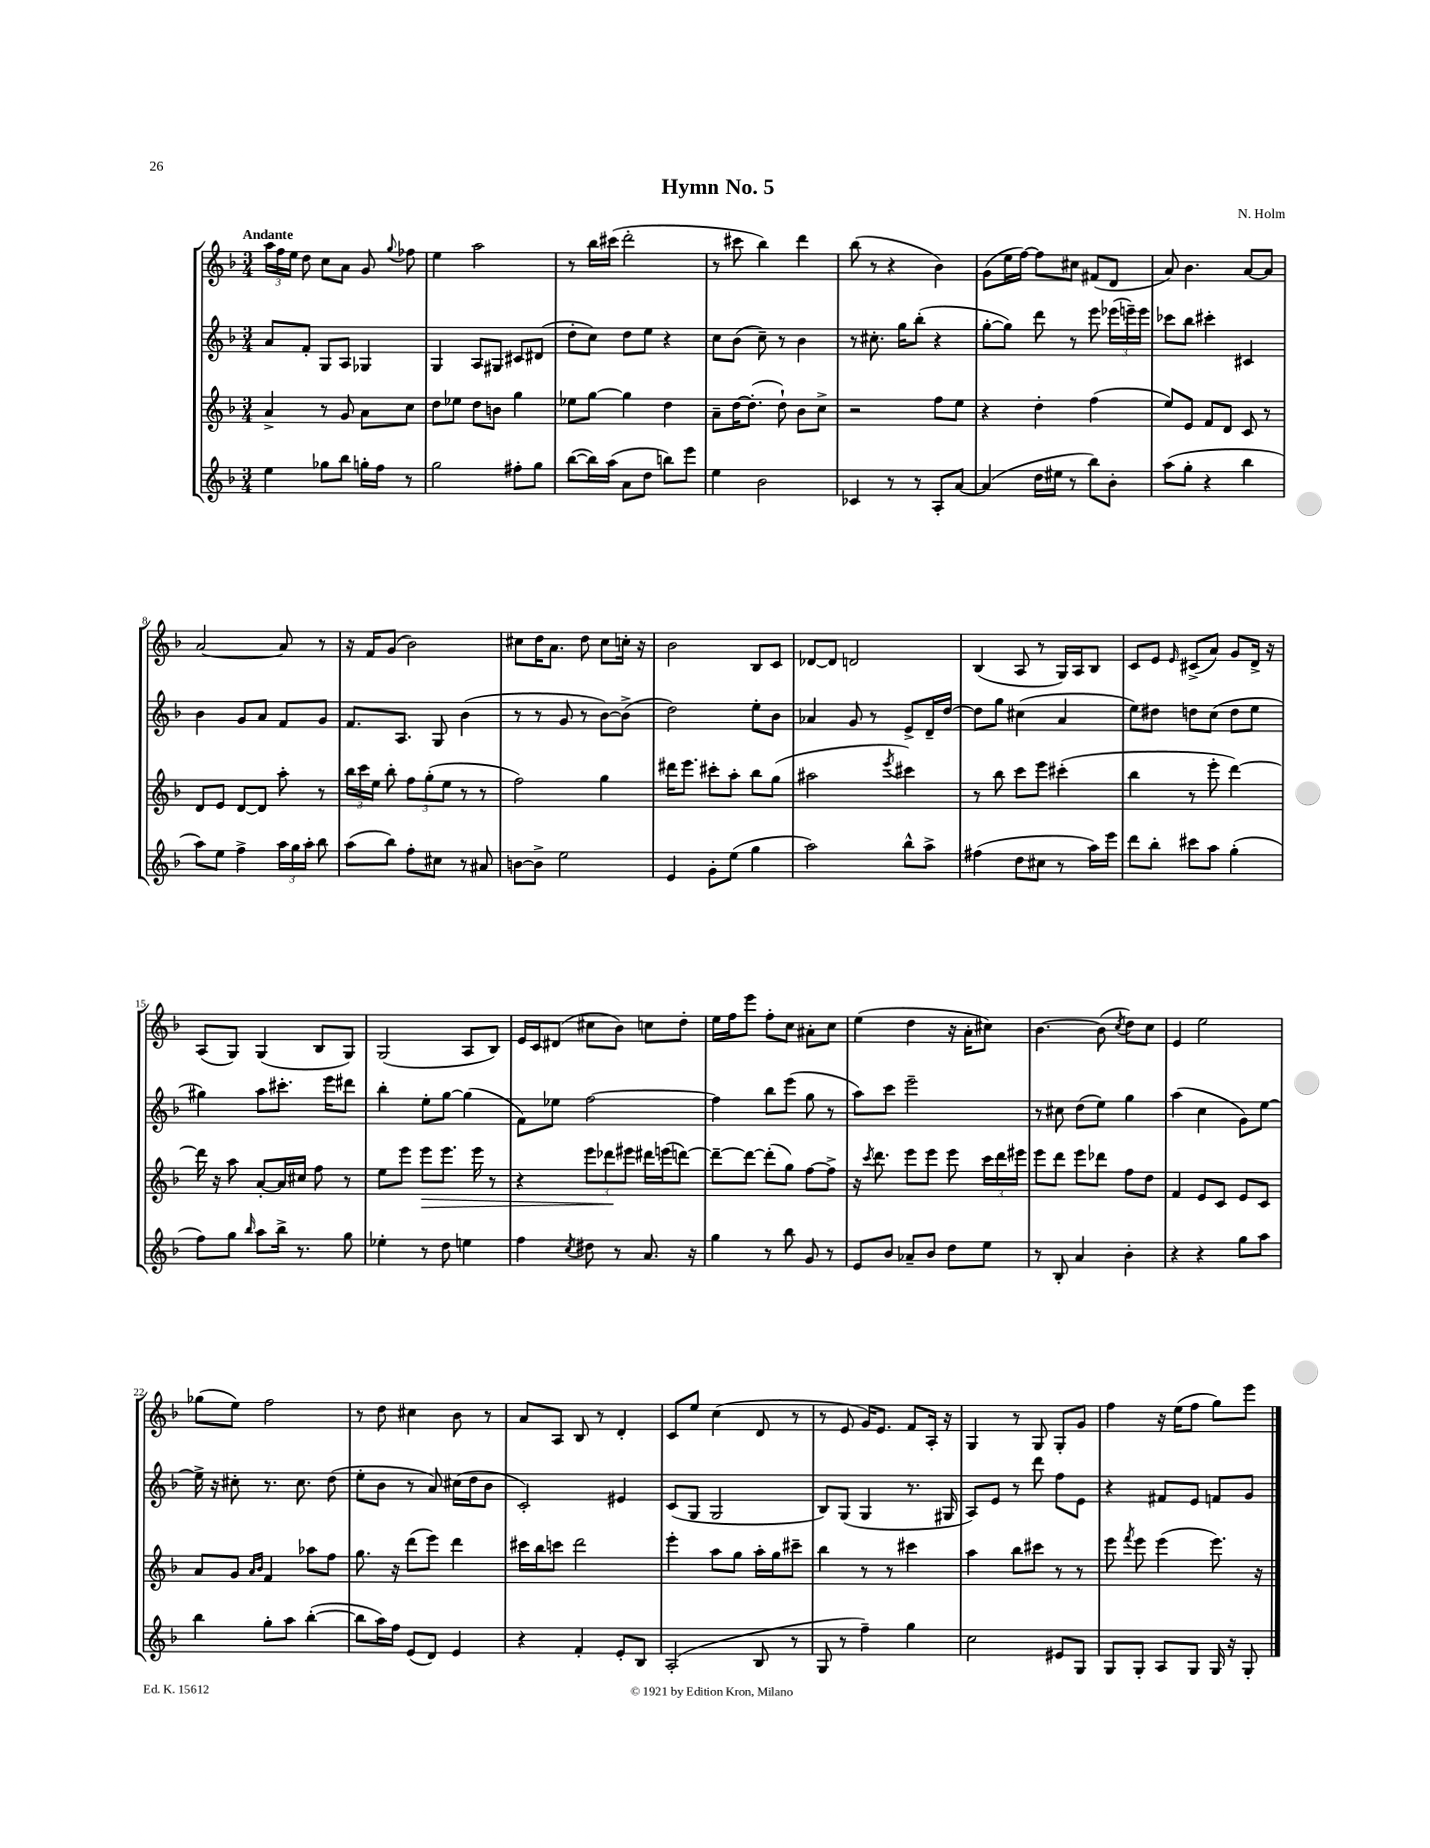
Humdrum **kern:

**kern	**kern	**dynam	**kern	**kern
*part4	*part3	*part3	*part2	*part1
*staff4	*staff3	*staff3	*staff2	*staff1
*clefG2	*clefG2	*	*clefG2	*clefG2
*k[b-]	*k[b-]	*	*k[b-]	*k[b-]
*M3/4	*M3/4	*	*M3/4	*M3/4
=1	=1	=1	=1	=1
!	!	!	!	!LO:TX:a:B:t=Andante
4ee\	4a^/	.	8a/L	24aa\LL
.	.	.	.	24ff\
.	.	.	.	24ee\JJ
.	.	.	8f'/J	8dd\
8gg-X\L	8r	.	8G/L	8cc\L
8bb-\J	8g/	.	8A/J	8a\J
16ggn'\LL	8a\L	.	4G-X/	8g/
16ff\JJ	.	.	.	.
.	.	.	.	8qqgg/
8r	8cc\J	.	.	8ff-X\
=2	=2	=2	=2	=2
2gg\	8dd\L	.	4G/	4ee\
.	8ee-X\J	.	.	.
.	8dd\L	.	8A/L	2aa\
.	8bn\J	.	8G#X/J	.
8ff#X'\L	4gg\	.	8c#X/L	.
8gg\J	.	.	(8d#X/J	.
=3	=3	=3	=3	=3
([8bb-\L	8ee-X\L	.	8dd'\L	8r
16bb-\L])	[8gg\J	.	8cc\J)	16bb-\LL
(16aa\JJ	.	.	.	(16ccc#X\JJ
8a\L	4gg\]	.	8dd\L	2ddd'\
8dd\J	.	.	8ee\J	.
8bbn\L)	4dd\	.	4r	.
8eee\J	.	.	.	.
=4	=4	=4	=4	=4
4ee\	8a~\L	.	8cc\L	8r
.	[16dd\K	.	(8b-\J	8ccc#X\
.	(8.dd'\J]	.	.	.
2b-\	.	.	8cc~\)	4bb-\)
.	8dd`\)	.	8r	.
.	8b-\L	.	4b-\	4ddd\
.	8cc^\J	.	.	.
=5	=5	=5	=5	=5
4c-X/	2r	.	8r	(8bb-\
.	.	.	8.cc#X'\	8r
8r	.	.	.	4r
.	.	.	16gg\KL	.
8r	.	.	(8bb-'\J	.
8A'/L	8ff\L	.	4r	4b-\)
[8a/J	8ee\J	.	.	.
=6	=6	=6	=6	=6
(4a/]	4r	.	[8gg'\L	(8g\L
.	.	.	8gg\J])	16ee\L
.	.	.	.	[16ff\JJ)
16dd\LL	4dd'\	.	8ddd\	8ff\L]
16ee#X\JJ	.	.	.	.
8r	.	.	8r	8cc#X\J
8bb-\L)	(4ff\	.	8eee\	(8f#X/L
8b-'\J	.	.	(24eee-X\LL	8d/J
.	.	.	24eeen~\)	.
.	.	.	24eee\JJ	.
=7	=7	=7	=7	=7
(8aa\L	8ee/L)	.	8ccc-X\L	8a/)
8gg'\J	8e/J	.	8bb-\J	4.b-\
4r	8f/L	.	4ccc#X'\	.
.	8d/J	.	.	.
4bb-\	8c/	.	4c#X/	[8a/L
.	8r	.	.	8a/J]
!!LO:LB:g=z
=8	=8	=8	=8	=8
8aa\L)	8d/L	.	4b-\	[2a/
8ee\J	8e/J	.	.	.
4ff^\	[8d/L	.	8g/L	.
.	8d/J]	.	8a/J	.
24aa\LL	8aa'\	.	8f/L	8a/]
24gg\	.	.	.	.
24aa'\JJ	.	.	.	.
8bb-\	8r	.	8g/J	8r
=9	=9	=9	=9	=9
(8aa\L	24bb-\LL	.	8.f/L	16r
.	24ccc\	.	.	.
.	.	.	.	16f/KL
.	24ee\JJ	.	.	.
8bb-\J)	8bb-'\	.	.	(8g/J
.	.	.	8.A/J	.
8ff'\L	12ff\L	.	.	2b-\)
.	(12gg'\	.	.	.
8cc#X\J	.	.	8G/	.
.	12ee\J	.	.	.
8r	8r	.	(4b-\	.
8a#X/	8r	.	.	.
=10	=10	=10	=10	=10
[8bn\L	2ff\)	.	8r	8cc#X\L
8b^\J]	.	.	8r	16dd\K
.	.	.	.	8.a\J
2ee\	.	.	8g/	.
.	.	.	8r	8dd\
.	4gg\	.	[8b-\L)	8cc#\L
.	.	.	(8b-^\J]	16ccn'\Jk
.	.	.	.	16r
=11	=11	=11	=11	=11
4e/	16ddd#X\KL	.	2dd\)	2b-\
.	8.eee\J	.	.	.
8g'\L	8ccc#X'\L	.	.	.
(8ee\J	8aa'\J	.	.	.
4gg\	8bb-\L	.	8ee'\L	8B-/L
.	(8gg\J	.	8b-\J	8c/J
=12	=12	=12	=12	=12
2aa\)	2aa#X\	.	4a-X/	[8d-X/L
.	.	.	.	8d-/J]
.	.	.	8g/	2dn/
.	.	.	8r	.
.	8qeee/	.	.	.
8bb-^^\L	4ccc#X\)	.	8e^/L	.
8aa^\J	.	.	16d~/L	.
.	.	.	[16dd/JJ	.
=13	=13	=13	=13	=13
(4ff#X\	8r	.	8dd\L]	(4B-/
.	8bb-\	.	8gg\J	.
8dd\L	8ccc\L	.	(4cc#X\	8A/
8cc#X\J	8eee\J	.	.	8r
8r	(4ccc#X'\	.	4a/	16G/LL)
.	.	.	.	16A/J
16aa\LL)	.	.	.	8B-/J
16eee\JJ	.	.	.	.
=14	=14	=14	=14	=14
8ddd\L	4bb-\	.	8ee\L)	8c/L
8bb-'\J	.	.	8dd#X\J	8e/J
.	.	.	.	16qqe/
8ccc#X\L	8r	.	8ddn\L	(8c#X^/L
8aa\J	8eee'\	.	(8cc\J	8a/J)
(4gg'\	[4ddd\)	.	8dd\L	8g/L
.	.	.	8ee\J	16d^/Jk
.	.	.	.	16r
!!LO:LB:g=z
=15	=15	=15	=15	=15
8ff\L)	16ddd\]	.	4gg#X\)	(8A/L
.	16r	.	.	.
8gg\J	8aa\	.	.	8G/J)
16qqbb-/	.	.	.	.
8aa\L	[8a'/L	.	8aa\L	(4G/
16bb-^\Jk	16a/L]	.	8.ccc#X'\J	.
8.r	16cc#X/JJ	.	.	.
.	8ff\	.	.	8B-/L
.	.	.	16eee\KL	.
8gg\	8r	.	8ddd#X\J	8G/J)
=16	=16	=16	=16	=16
4ee-X'\	8ee\L	.	4bb-'\	(2G/
.	8eee\J	.	.	.
!	!	!LO:HP:b	!	!
8r	8eee\L	>	8ee'\L	.
8dd\	8.eee\J	.	[8gg\J	.
4een\	.	.	(4gg\]	8A/L
.	16eee\	.	.	.
.	8r	.	.	8B-/J)
=17	=17	=17	=17	=17
4ff\	4r	.	8f\L)	16e/LL
.	.	.	.	16c/J
.	.	.	8ee-X\J	(8d#X/J
8qcc/	.	.	.	.
8dd#X\	12eee\L	.	[2ff\	8cc#X\L
.	12ddd-X\	.	.	.
8r	.	.	.	8b-\J)
.	12eee#X\J	]	.	.
8.a/	16ddd#X\LL	.	.	8ccn\L
.	(16eeen\J	.	.	.
.	[8dddn\J)	.	.	8dd'\J
16r	.	.	.	.
=18	=18	=18	=18	=18
4gg\	8ddd~\L_	.	4ff\]	16ee\LL
.	.	.	.	16ff\J
.	8ddd\J_	.	.	8eee\J
8r	(8ddd'\L]	.	8bb-\L	8ff'\L
8bb-\	8gg\J)	.	(8eee\J	8cc\J
8g/	[8ff\L	.	8gg\	8a#X'\L
8r	8ff^\J]	.	8r	8cc\J
=19	=19	=19	=19	=19
8e/L	16r	.	8aa\L)	(4ee\
.	8qccc/	.	.	.
.	8.ddd\	.	.	.
8b-/J	.	.	8ccc\J	.
8a-X~/L	8eee\L	.	2eee~\	4dd\
8b-/J	8eee\J	.	.	.
8dd\L	8eee\	.	.	16r
.	.	.	.	16a'\KL
8ee\J	24ccc\LL	.	.	8cc#X\J)
.	24ddd\	.	.	.
.	24eee#X\JJ	.	.	.
=20	=20	=20	=20	=20
8r	8eee\L	.	8r	[4.b-\
8B-'/	8ddd\J	.	8cc#X\	.
4a/	8eee\L	.	(8dd\L	.
.	8ddd-X\J	.	8ee\J)	(8b-\]
.	.	.	.	8qcc/
4b-'\	8ff\L	.	4gg\	8dd\L)
.	8dd\J	.	.	8cc\J
=21	=21	=21	=21	=21
4r	4f/	.	(4aa\	4e/
4r	8e/L	.	4cc\	2ee\
.	8c/J	.	.	.
8gg\L	8e/L	.	8g\L)	.
8aa\J	8c/J	.	[8ee\J	.
!!LO:LB:g=z
=22	=22	=22	=22	=22
4bb-\	8a/L	.	16ee^\]	(8gg-X\L
.	.	.	16r	.
.	8g/J	.	8cc#X'\	8ee\J)
.	16qqa/LL	.	.	.
.	16qqb-/JJ	.	.	.
8gg'\L	4f/	.	8.r	2ff\
8aa\J	.	.	.	.
.	.	.	8.cc#\	.
([4bb-'\	8aa-X\L	.	.	.
.	8ff\J	.	(8dd\	.
=23	=23	=23	=23	=23
8bb-\L]	8.gg\	.	8ee'\L	8r
16aa\L)	.	.	8b-\J	8dd\
16ff\JJ	16r	.	.	.
(8e/L	(8ddd\L	.	8r	4cc#X\
8d/J)	8eee\J)	.	8a/)	.
4e/	4ddd\	.	(16cc#X\LL	8b-\
.	.	.	16dd\J	.
.	.	.	8b-\J	8r
=24	=24	=24	=24	=24
4r	16ccc#X\LL	.	2c'/)	8a/L
.	16bb-\J	.	.	.
.	8cccn\J	.	.	8A/J
4f'/	2ddd\	.	.	8B-/
.	.	.	.	8r
8e'/L	.	.	4e#X/	4d'/
8B-/J	.	.	.	.
=25	=25	=25	=25	=25
(2A'/	4eee'\	.	(8c/L	8c/L
.	.	.	8G/J	8ee/J
.	8aa\L	.	2G/	(4cc\
.	8gg\J	.	.	.
8B-/	16aa'\LL	.	.	8d/
.	16gg\J	.	.	.
8r	8ccc#X~\J	.	.	8r
=26	=26	=26	=26	=26
8G/	4bb-\	.	8B-/L)	8r
8r	.	.	(8G/J	8e/
4ff~\)	8r	.	4G/	16g/KL)
.	.	.	.	8.e/J
.	8r	.	.	.
4gg\	4ccc#X\	.	8.r	8f/L
.	.	.	.	16A'/Jk
.	.	.	16G#X/	16r
=27	=27	=27	=27	=27
2cc\	4aa\	.	8A/L)	4G/
.	.	.	8e/J	.
.	8bb-\L	.	8r	8r
.	8ccc#X\J	.	8ddd\	8G/
8e#X/L	8r	.	8ff\L	8G'/L
8G/J	8r	.	8e\J	8g/J
=28	=28	=28	=28	=28
8G/L	8eee\	.	4r	4ff\
.	8qfff/	.	.	.
8G'/J	8eee\	.	.	.
8A/L	(4eee\	.	8f#X/L	16r
.	.	.	.	(16ee\KL
8G/J	.	.	8e/J	8ff\J
16G/	8.eee\)	.	8fn/L	8gg\L)
16r	.	.	.	.
8G'/	.	.	8g/J	8eee\J
.	16r	.	.	.
==	==	==	==	==
*-	*-	*-	*-	*-
